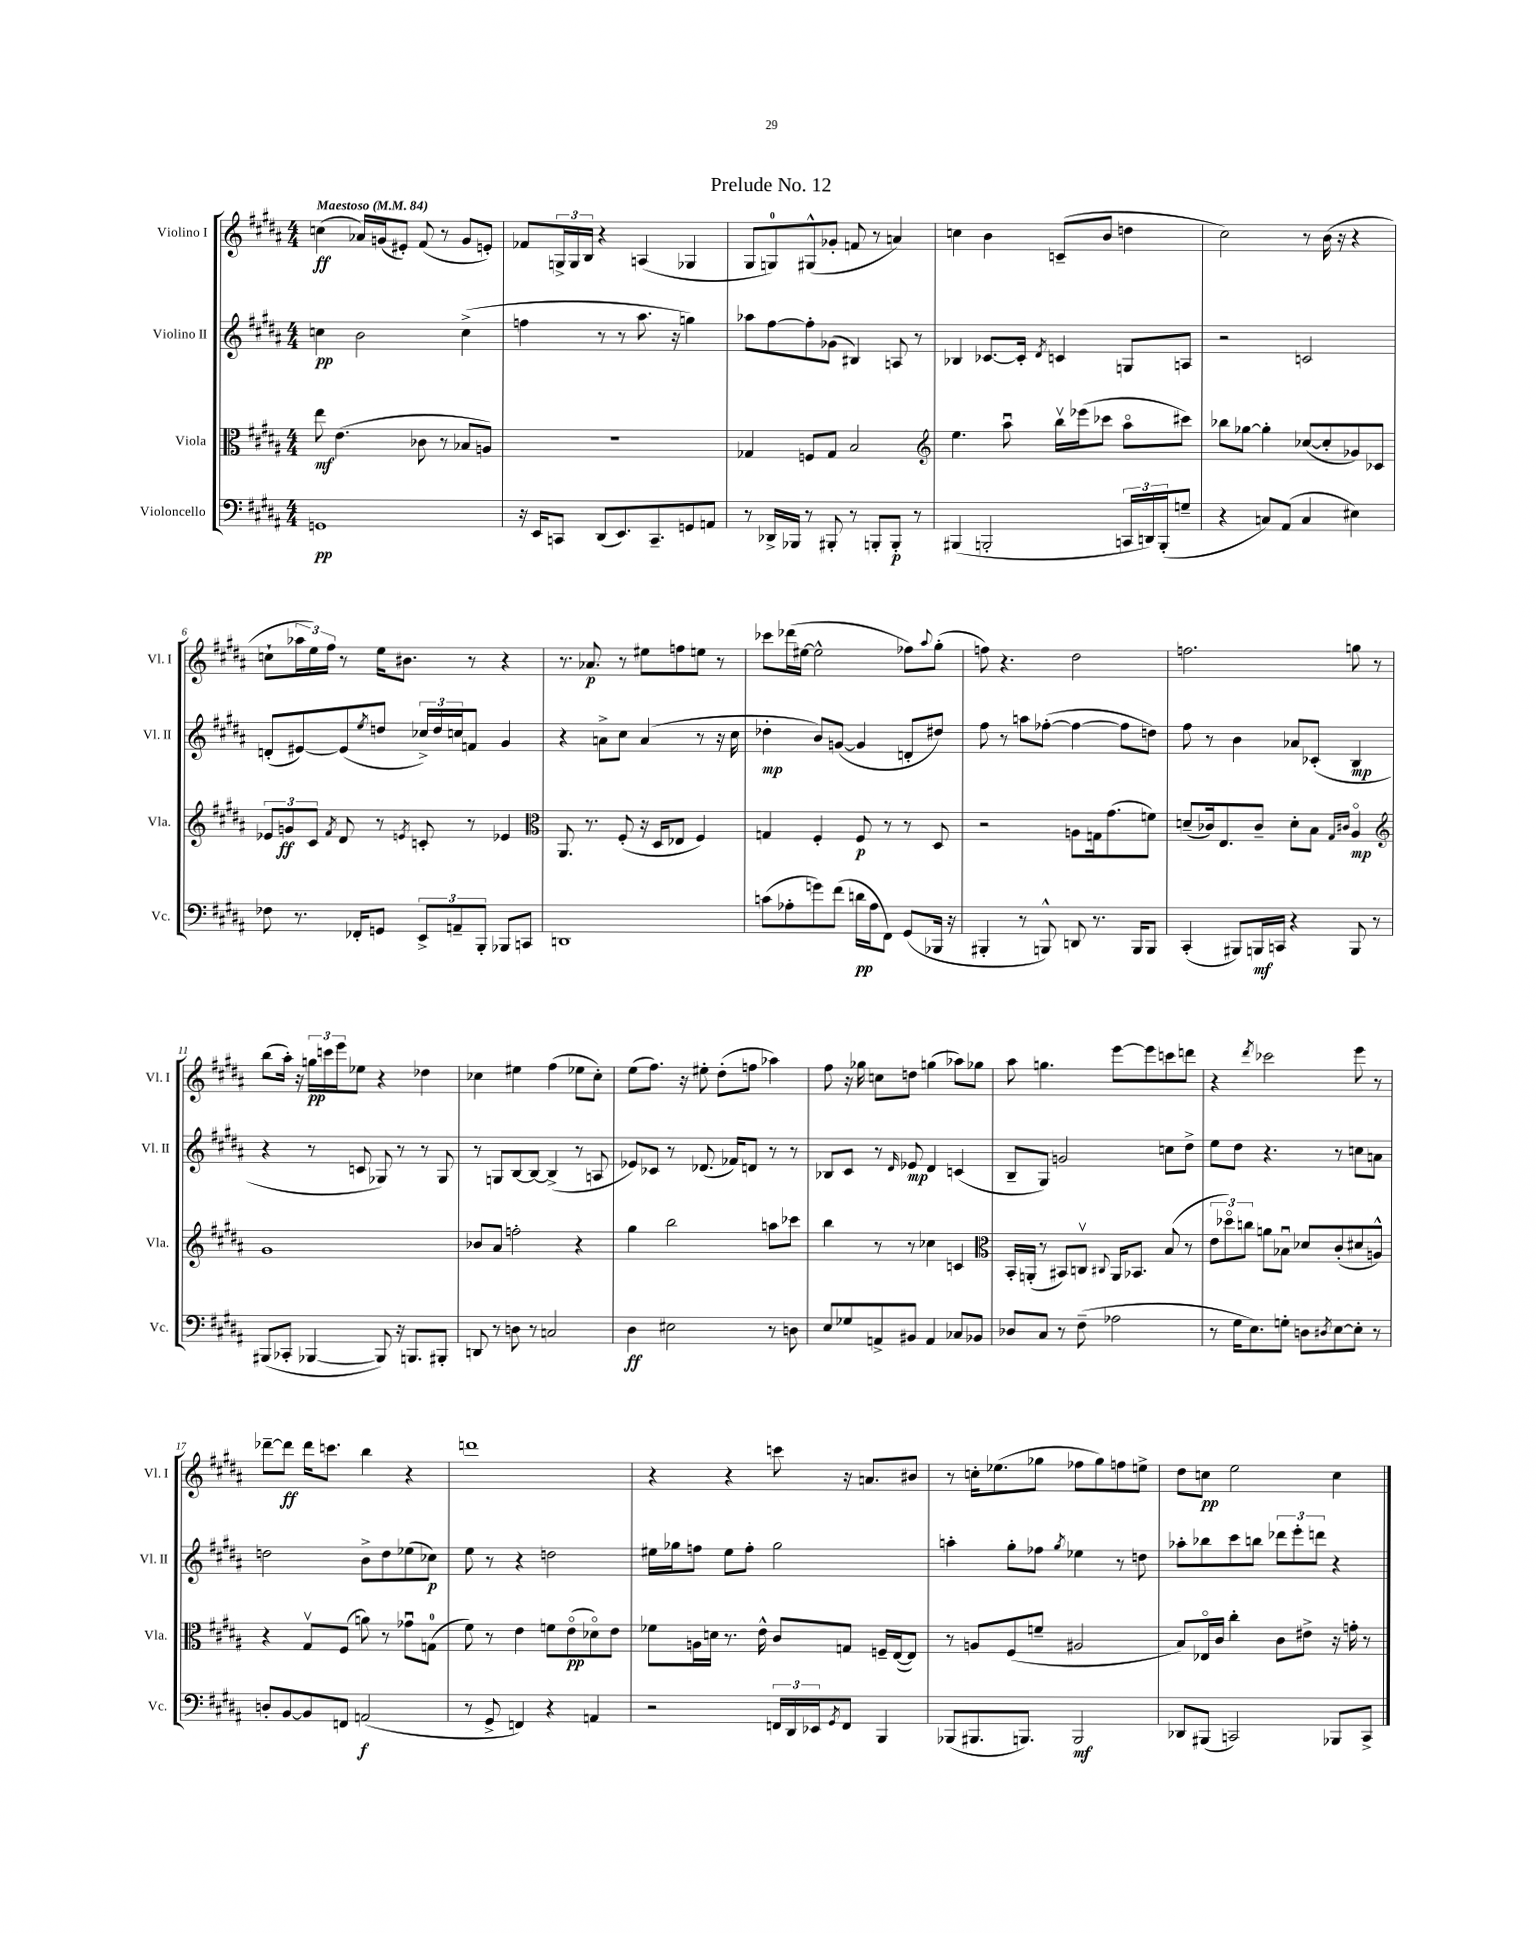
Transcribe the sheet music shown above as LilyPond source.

\header { title = "Prelude No. 12" }
<<
\new StaffGroup <<
\new Staff = "s0" \with { instrumentName = "Violino I" shortInstrumentName = "Vl. I" } {
    \clef treble \key b \major \numericTimeSignature \time 4/4 \tempo "Maestoso" 4 = 84
    c''4\ff( aes'16) g'16( eis'8-.) fis'8( r8 g'8 e'8-.) |
    fes'8 \tuplet 3/2 { g16-> g16 b16 } r4 a4( ges4 |
    gis8 g8-0) gis8-^( ges'8-. f'8 r8 a'4) |
    c''4 b'4 c'8--( b'8 d''4 |
    cis''2) r8 b'16( r16 r4 |
    c''8-! \tuplet 3/2 { aes''16 e''16) fis''16 } r8 e''16 bis'8. r8 r4 |
    r8. aes'8.\p r8 eis''8 f''8 e''8 r8 |
    ces'''8 des'''16( eis''16~ eis''2-^ fes''8) \appoggiatura { ais''8 } gis''8-.( |
    f''8) r4. dis''2 |
    f''2. g''8 r8 |
    b''8( ais''16-.) r16 \tuplet 3/2 { g''16\pp c'''16 e'''16 } ees''8 r4 des''4 |
    ces''4 eis''4 fis''4( ees''8 ces''8-.) |
    e''8( fis''8.) r16 eis''8-. dis''8-.( f''8 aes''4) |
    fis''8 r16 ges''16 c''8 d''8 g''4( aes''8) ges''8 |
    ais''8 g''4. e'''8~ e'''8 c'''8 d'''8 |
    r4 \acciaccatura { dis'''8 } ces'''2 e'''8 r8 |
    des'''8~-- des'''8\ff des'''16 c'''8. b''4 r4 |
    d'''1 |
    r4 r4 c'''8 r16 a'8. bis'8 |
    r8 c''16-. ees''8.( ges''8 fes''8 ges''8) f''8 e''8-> |
    dis''8 c''8\pp e''2 c''4 \bar "|." |
}
\new Staff = "s1" \with { instrumentName = "Violino II" shortInstrumentName = "Vl. II" } {
    \clef treble \key b \major \numericTimeSignature \time 4/4
    c''4\pp b'2 c''4->( |
    f''4 r8 r8 ais''8. r16 g''4) |
    aes''8 fis''8~ fis''8-. ges'8( bis4) a8 r8 |
    bes4 ces'8.~ ces'16-. \acciaccatura { dis'8 } c'4 g8 a8 |
    r2 c'2 |
    d'8-.( eis'8~) eis'8( \acciaccatura { e''8 } d''8 \tuplet 3/2 { ces''16->) d''16 c''16 } f'8 gis'4 |
    r4 a'8-> cis''8 a'4( r8 r16 cis''16 |
    des''4-.\mp b'8) g'8~( g'4 d'8-. dis''8) |
    fis''8 r8 a''8 fes''8~-.( fes''4~ fes''8 d''8) |
    fis''8 r8 b'4 aes'8 ces'8-.( b4\mp |
    r4 r8 c'8 ges8) r8 r8 ges8 |
    r8 g8 b8~ b8~ b4->( r8 a8 |
    ees'8) ces'8 r8 des'8.( fes'16) d'8 r8 r8 |
    bes8 cis'8 r8 \grace { dis'16 } ees'8\mp dis'4 c'4( |
    b8-- gis8) g'2 c''8 dis''8-> |
    e''8 dis''8 r4. r8 c''8 a'8 |
    d''2 b'8-> d''8 ees''8( ces''8\p) |
    e''8 r8 r4 d''2 |
    eis''16 ges''16 f''8 eis''8 f''8-. ges''2 |
    a''4-. gis''8-. fes''8 \acciaccatura { gis''8 } ees''4 r8 d''8 |
    aes''8-. bes''8 cis'''8 b''8 \tuplet 3/2 { des'''8 e'''8-. d'''8 } r4 \bar "|." |
}
\new Staff = "s2" \with { instrumentName = "Viola" shortInstrumentName = "Vla." } {
    \clef alto \key b \major \numericTimeSignature \time 4/4
    e''8\mf e'4.( ces'8 r8 bes8 a8) |
    r1 |
    ges4 f8 ges8 b2 |
    \clef treble e''4. ais''8\downbow b''16\upbow ees'''16( ces'''8 ais''8\flageolet cis'''8) |
    bes''8 ges''8~ ges''4-. ces''8~( ces''8-. ges'8) ces'8 |
    \tuplet 3/2 { ees'8 g'8\ff cis'8 } \acciaccatura { fis'8 } dis'8 r8 \acciaccatura { e'8 } c'8-. r8 ees'4 |
    \clef alto ais,8. r8. fis8-.( r16 dis16 ees8 fis4) |
    g4 fis4-. fis8\p r8 r8 dis8 |
    r2 a8 g16 gis'8.( f'8) |
    d'8--( ces'16) e8. ces'8-- d'8-. b8 \grace { gis16 cis'16 } ais4\flageolet\mp |
    \clef treble gis'1 |
    bes'8 ais'8 f''2-. r4 |
    gis''4 b''2 a''8 ces'''8 |
    b''4 r8 r8 ces''4 c'4 |
    \clef alto b,16-. a,16-.( r8 bis,8) c8\upbow \appoggiatura { cis8 } a,16 bes,8. b8( r8 |
    \tuplet 3/2 { e'8 des''8\flageolet) c''8 } a'8 bes8\downbow des'8 cis'8-.( dis'8 a8-^) |
    r4 gis8\upbow fis8( a'8) r8 ges'8\downbow g8-0( |
    fis'8) r8 e'4 f'8 e'8\flageolet\pp( des'8\flageolet) e'8 |
    fes'8 a16 d'16 r8. e'16-^ cis'8 g8 f16-- e16~( e8) |
    r8 a8 fis8( f'8-- ais2 |
    b8) ees16\flageolet cis'16 cis''4-. cis'8 eis'8-> r16 g'16-. r8 \bar "|." |
}
\new Staff = "s3" \with { instrumentName = "Violoncello" shortInstrumentName = "Vc." } {
    \clef bass \key b \major \numericTimeSignature \time 4/4
    g,1\pp |
    r16 e,16 c,8 dis,8( e,8.) c,8.-- g,8 a,8 |
    r8 des,16-> bes,,16 r8 bis,,8-. r8 b,,8-. b,,8-.\p r8 |
    bis,,4( b,,2-. \tuplet 3/2 { c,16 d,16) b,,16-.( } g8-- |
    r4 c8) ais,8( c4 eis4) |
    fes8 r8. fes,16-. g,8 \tuplet 3/2 { e,8-> a,8-- b,,8-. } bes,,8 c,8 |
    d,1 |
    c'8( aes8-. g'8) fis'8( d'16\pp aes16 fis,8) gis,8( bes,,16 r16 |
    bis,,4-. r8 b,,8-^) d,8 r8. b,,16 b,,8 |
    cis,4-.( bis,,8) b,,16\mf c,16 r4 b,,8 r8 |
    bis,,8( ces,8-. bes,,4~ bes,,8) r16 b,,8. bis,,8-. |
    d,8 r8 d8 r8 c2 |
    dis4\ff eis2 r8 d8 |
    e8 ges8 a,8-> bis,8 a,4 ces8 bes,8 |
    des8 cis8 r8 fis8--( aes2 |
    r8 gis16 e8.) g8-. d8 \acciaccatura { dis8 } e8~ e8-. r8 |
    d8-. b,8~ b,8 f,8 a,2\f( |
    r8 gis,8-> f,4) r4 a,4 |
    r2 \tuplet 3/2 { f,16 dis,16 ees,16 } \acciaccatura { gis,8 } f,8 b,,4 |
    bes,,8( bis,,8. b,,8.) b,,2\mf |
    des,8 bis,,8( c,2) bes,,8 c,8-> \bar "|." |
}
>>
>>
